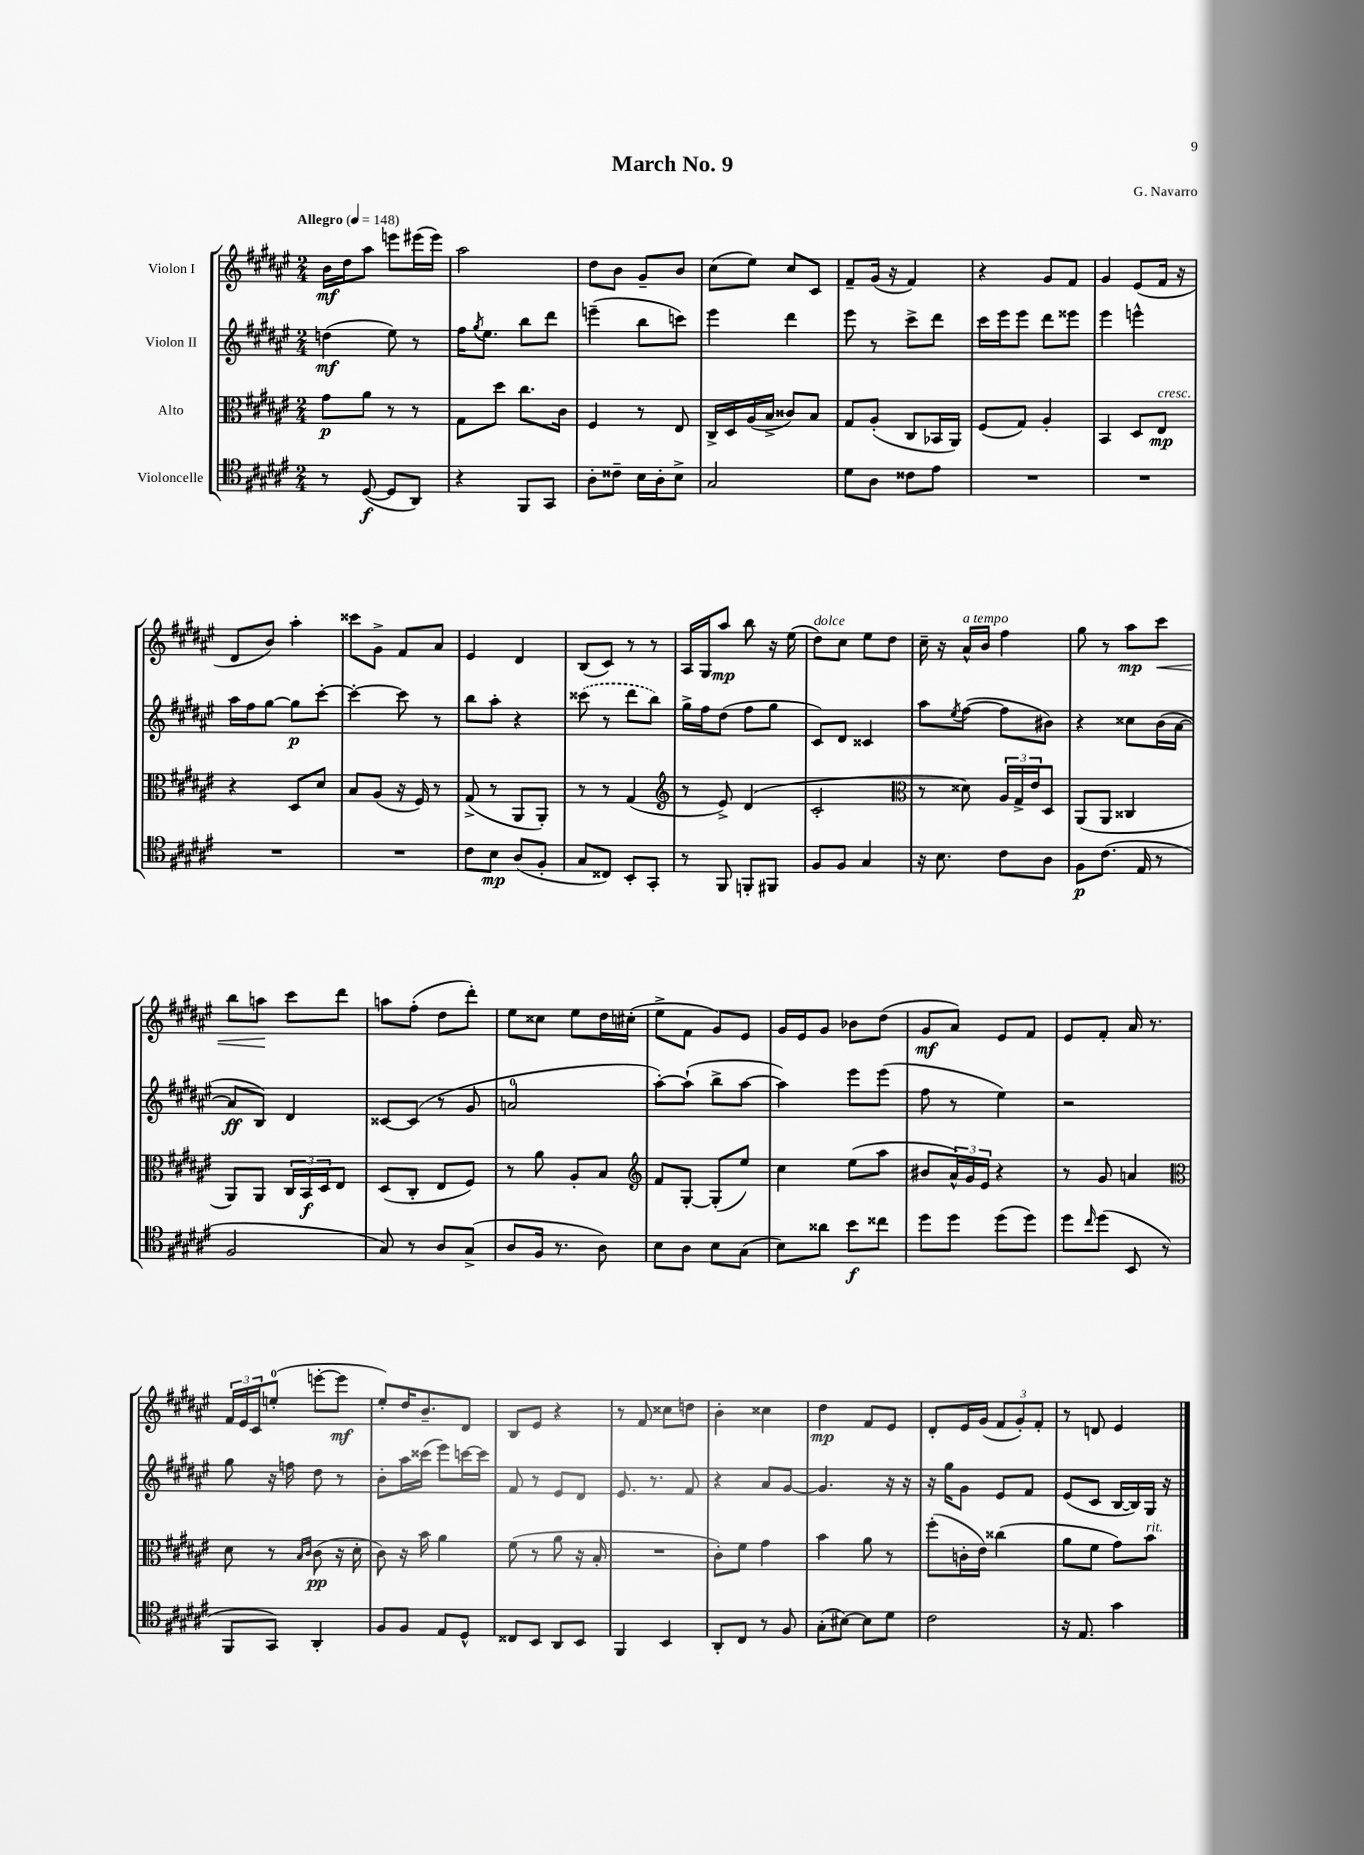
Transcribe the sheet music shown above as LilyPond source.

\header { title = "March No. 9" composer = "G. Navarro" }
<<
\new StaffGroup <<
\new Staff = "s0" \with { instrumentName = "Violon I" } {
    \clef treble \key fis \major \numericTimeSignature \time 2/4 \tempo "Allegro" 4 = 148
    b'16\mf dis''16 ais''8 e'''8 eis'''16( eis'''16) |
    ais''2 |
    dis''8 b'8 gis'8-- b'8 |
    cis''8( eis''8) cis''8 cis'8 |
    fis'8-- gis'16( r16 fis'4) |
    r4 gis'8 fis'8 |
    gis'4 eis'8( fis'16 r16 |
    dis'8 b'8) ais''4-. |
    cisis'''8 gis'8-> fis'8 ais'8 |
    eis'4 dis'4 |
    b8( cis'8) r8 r8 |
    ais16 gis16 ais''8\mp b''8 r16 eis''16( |
    dis''8^\markup { \italic "dolce" }) cis''8 eis''8 dis''8 |
    cis''16-- r16 ais'16-^^\markup { \italic "a tempo" } b'16 fis''4 |
    gis''8 r8 ais''8\mp cis'''8\< |
    b''8 a''8\! cis'''8 dis'''8 |
    a''8 fis''8-.( dis''8 dis'''8-.) |
    eis''8 cisis''8 eis''8 dis''16 cis''16-.( |
    eis''8-> fis'8 gis'8) eis'8 |
    gis'16 eis'16 gis'8 bes'8 dis''8( |
    gis'8\mf ais'8) eis'8 fis'8 |
    eis'8 fis'8-. ais'16 r8. |
    \tuplet 3/2 { fis'16 eis'16 cis'16 } e''8-0-.( e'''8~-. e'''8\mf |
    eis''8-.) dis''16 b'8.-- dis'8 |
    b8 eis'8 r4 |
    r8 fis'8 cisis''8 d''8 |
    b'4-. cisis''4 |
    dis''4\mp fis'8 eis'8 |
    dis'8-. eis'16 gis'16( \tuplet 3/2 { fis'8 gis'8-.) fis'8-. } |
    r8 d'8 eis'4 \bar "|." |
}
\new Staff = "s1" \with { instrumentName = "Violon II" } {
    \clef treble \key fis \major \numericTimeSignature \time 2/4
    d''4\mf( eis''8) r8 |
    fis''16 \acciaccatura { gis''8 } eis''8. b''8 dis'''8 |
    e'''4--( b''8 c'''8) |
    eis'''4 dis'''4 |
    eis'''8 r8 cis'''8-> dis'''8 |
    cis'''16 eis'''16 eis'''8 dis'''8 eisis'''8 |
    eis'''4 e'''4-^ |
    ais''16 fis''16 gis''8~ gis''8\p cis'''8~-. |
    cis'''4~-. cis'''8 r8 |
    b''8 ais''8-. r4 |
    \once \slurDashed cisis'''8( r8 dis'''8 b''8) |
    gis''16-> fis''16 dis''8( fis''8 gis''8 |
    cis'8) dis'8 cisis'4 |
    ais''8 \acciaccatura { eis''8 } fis''8~( fis''8 bis'8) |
    r4 cisis''8 b'16( ais'16~ |
    ais'8\ff b8) dis'4 |
    cisis'8~ cisis'8( r8 gis'8 |
    a'2-0 |
    ais''8~-.) ais''8-!( b''8-> ais''8~ |
    ais''4) eis'''8 eis'''8( |
    fis''8 r8 eis''4) |
    r2 |
    gis''8 r16 f''16 dis''8 r8 |
    b'8-. ais''16 cisis'''16( eis'''8) c'''16~ c'''16 |
    fis'8 r8 eis'8 dis'8 |
    eis'8. r8. fis'8 |
    r4 ais'8 gis'8~ |
    gis'4. r16 r16 |
    r16 gis''16 gis'8 eis'8 fis'8 |
    eis'8( cis'8 b16~ b16) gis16 r16 \bar "|." |
}
\new Staff = "s2" \with { instrumentName = "Alto" } {
    \clef alto \key fis \major \numericTimeSignature \time 2/4
    gis'8\p ais'8 r8 r8 |
    gis8 dis''8 cis''8. cis'16 |
    fis4 r8 eis8 |
    cis16-> dis16 ais16( b16-> cisis'8) b8 |
    gis8 ais8-.( cis8 bes,16 ais,16) |
    fis8( gis8) ais4-. |
    b,4 dis8 eis8\mp^\markup { \italic "cresc." } |
    r4 dis8 dis'8 |
    b8 ais8( r16 fis16) r8 |
    gis8->( r8 ais,8 ais,8-.) |
    r8 r8 gis4( |
    \clef treble r8 eis'8->) dis'4( |
    cis'2-. |
    \clef alto r8 disis'8) \tuplet 3/2 { ais16 gis16-> eis'16 } dis8 |
    ais,8( ais,8 cisis4 |
    ais,8) ais,8 \tuplet 3/2 { cis16 b,16\f dis16 } eis8 |
    dis8( cis8-. eis8 fis8) |
    r8 ais'8 ais8-. b8 |
    \clef treble fis'8 gis8~-. gis8-.( eis''8) |
    cis''4 eis''8( ais''8 |
    bis'8 \tuplet 3/2 { ais'16-^) gis'16 eis'16 } r4 |
    r8 gis'8 a'4 |
    \clef alto dis'8 r8 \grace { b16 cis'16 } cis'8\pp( r16 dis'16-. |
    cis'8) r16 b'16 ais'4 |
    fis'8( r8 ais'8 r16 b16-. |
    R2 |
    cis'8-.) fis'8 gis'4 |
    b'4 ais'8 r8 |
    fis''8-.( c'16-. eis'16) cisis''4( |
    ais'8 fis'8 gis'8) b'8^\markup { \italic "rit." } \bar "|." |
}
\new Staff = "s3" \with { instrumentName = "Violoncelle" } {
    \clef tenor \key fis \major \numericTimeSignature \time 2/4
    r8 dis8~\f( dis8 ais,8) |
    r4 fis,8 gis,8 |
    ais8-. cisis'8-- b16 ais16-. b8-> |
    gis2 |
    dis'8 ais8 cisis'8 eis'8 |
    R2 |
    R2 |
    R2 |
    R2 |
    cis'8 b8\mp ais8( fis8-. |
    gis8 cisis8) b,8-. gis,8-. |
    r8 fis,8 f,8-. fis,8 |
    fis8 fis8 gis4 |
    r16 b8. cis'8 ais8 |
    fis8\p cis'8.( eis16 r8 |
    fis2 |
    gis8) r8 ais8 gis8->( |
    ais8 fis16 r8. ais8) |
    b8 ais8 b8 gis8( |
    b8) aisis'8 b'8\f cisis''8 |
    dis''8 dis''8 dis''8( dis''8) |
    dis''8 \grace { cis''16 } dis''8( b,8 r8 |
    fis,8 gis,8) ais,4-. |
    fis8 fis8 eis8 dis8-^ |
    cisis8 b,8 ais,8 b,8 |
    fis,4 b,4 |
    ais,8-. cis8 r8 fis8 |
    gis8-.( bis8~) bis8 dis'8 |
    cis'2 |
    r16 eis8. gis'4 \bar "|." |
}
>>
>>
\layout { \context { \Score \remove "Bar_number_engraver" } }
